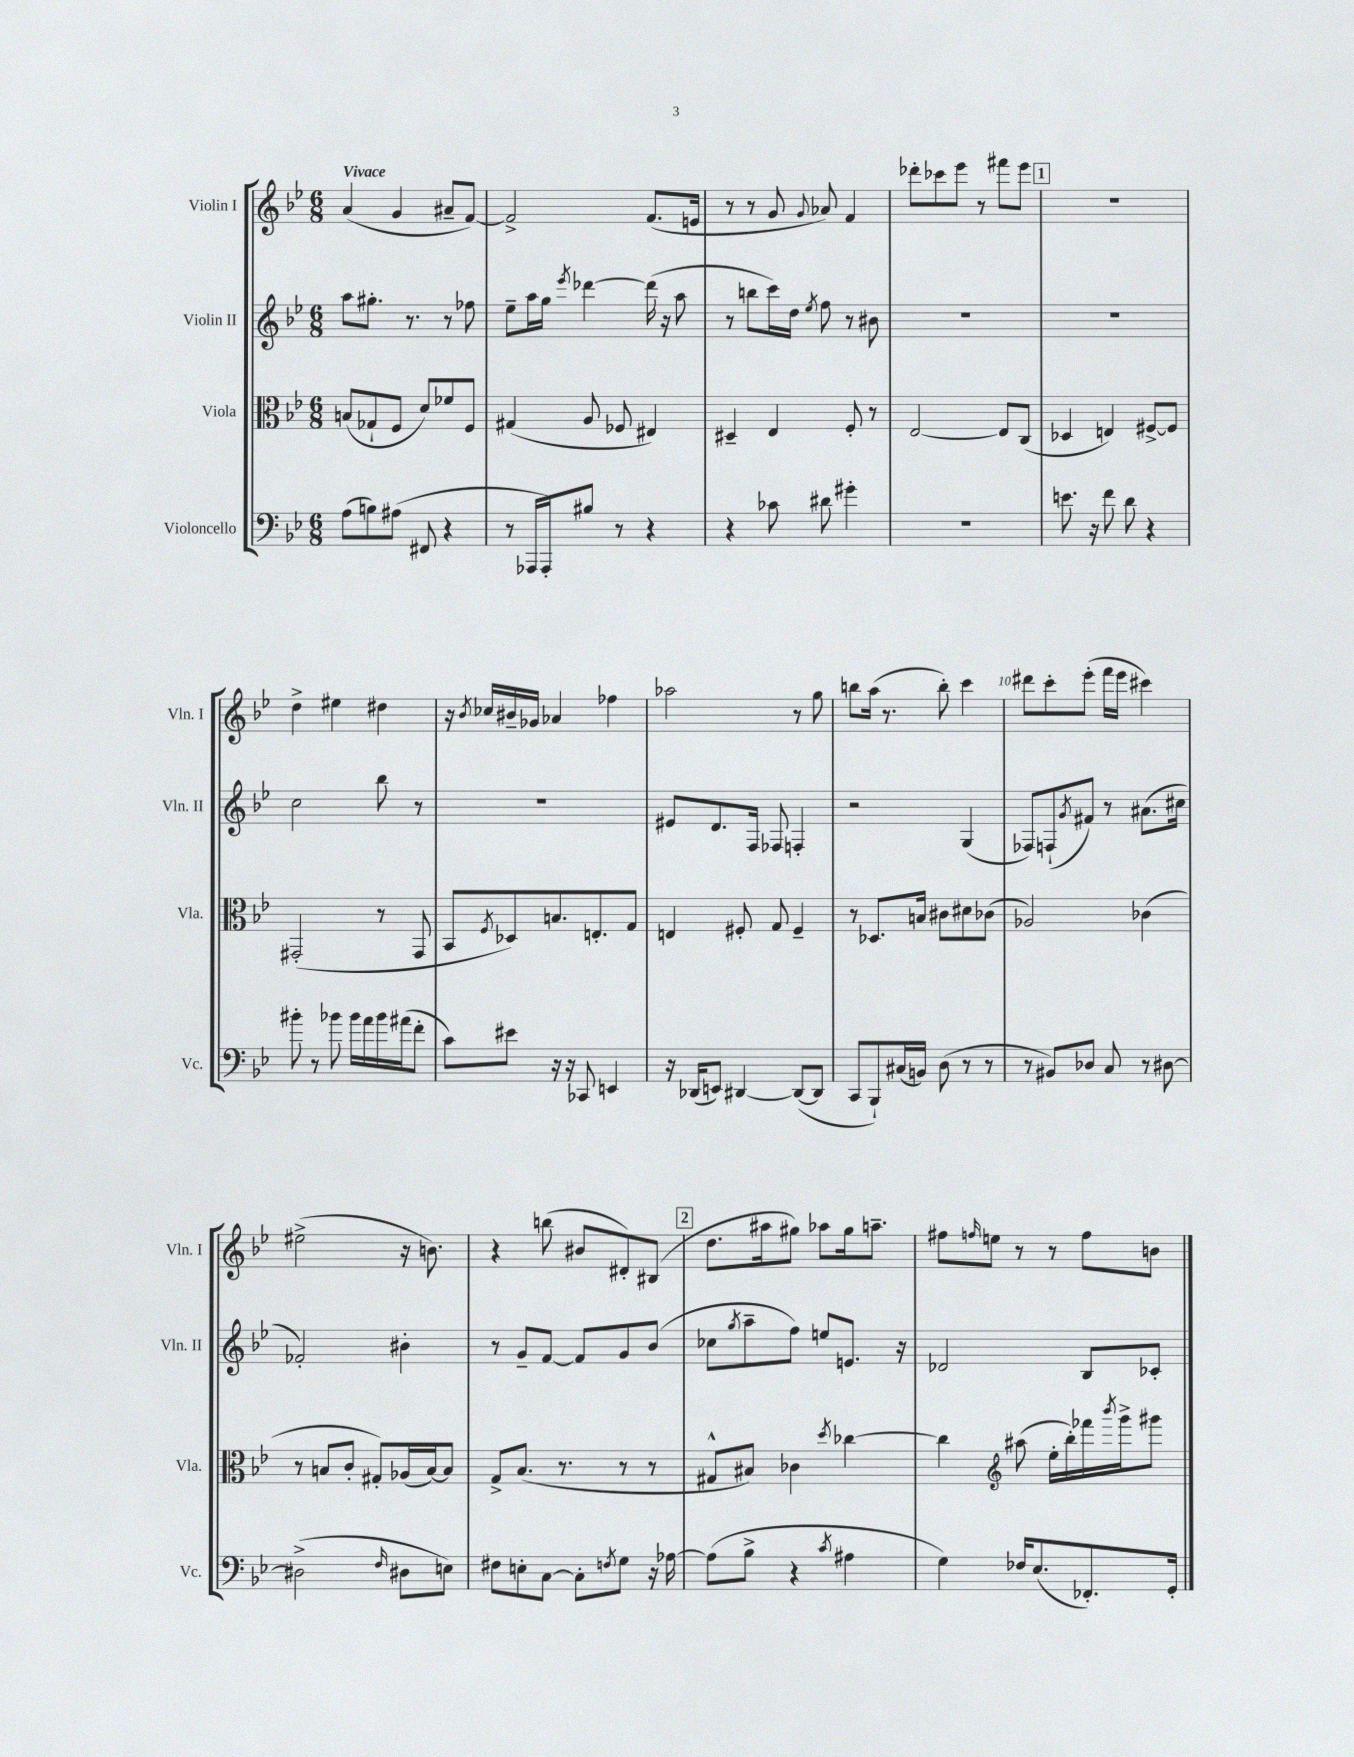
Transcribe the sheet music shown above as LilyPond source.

<<
\new StaffGroup <<
\new Staff = "s0" \with { instrumentName = "Violin I" shortInstrumentName = "Vln. I" } {
    \clef treble \key bes \major \numericTimeSignature \time 6/8 \tempo "Vivace"
    a'4( g'4 ais'8-- f'8~) |
    f'2-> f'8.( e'16 |
    r8 r8 g'8 \appoggiatura { g'8 } aes'8) f'4 |
    des'''8-. ces'''8 ees'''8 r8 fis'''8 ees'''8 |
    \mark \markup { \box "1" } R2. |
    d''4-> eis''4 dis''4 |
    r16 \acciaccatura { bes'8 } ces''16 bis'16-- ges'16 aes'4 fes''4 |
    aes''2 r8 g''8 |
    b''8 a''16( r8. b''8-.) c'''4 |
    dis'''8 c'''8-. ees'''8-.( f'''16 ees'''16 cis'''4) |
    eis''2->( r16 b'8.) |
    r4 b''8( bis'8 dis'8-.) bis8( |
    \mark \markup { \box "2" } d''8. ais''16 gis''8) aes''8 gis''16 a''8.-- |
    fis''8 \grace { f''16 } e''8 r8 r8 f''8 b'8 \bar "|." |
}
\new Staff = "s1" \with { instrumentName = "Violin II" shortInstrumentName = "Vln. II" } {
    \clef treble \key bes \major \numericTimeSignature \time 6/8
    a''8 gis''8.-. r8. r8 fes''8 |
    ees''8-- a''16 g''16 \acciaccatura { ees'''8 } des'''4~ des'''16( r16 a''8 |
    r8 b''8 c'''16) d''16 \acciaccatura { ees''8 } f''8 r8 bis'8 |
    R2. |
    \mark \markup { \box "1" } R2. |
    c''2 bes''8 r8 |
    r2. |
    eis'8 d'8. f16 fes8 f4-. |
    r2 g4( |
    fes8) f8-!( \acciaccatura { g'8 } fis'8) r8 ais'8.( cis''16 |
    fes'2-.) bis'4-. |
    r8 g'8-- f'8~ f'8 g'8 bes'8( |
    \mark \markup { \box "2" } ces''8 \acciaccatura { g''8 } a''8-- f''8) e''8 e'8. r16 |
    des'2 bes8 ces'8-. \bar "|." |
}
\new Staff = "s2" \with { instrumentName = "Viola" shortInstrumentName = "Vla." } {
    \clef alto \key bes \major \numericTimeSignature \time 6/8
    b8( ges8-! f8 d'8) fes'8 f8 |
    gis4( a8 fes8 eis4) |
    dis4-- ees4 f8-. r8 |
    ees2~ ees8 c8( |
    \mark \markup { \box "1" } des4 e4) fis8~-> fis8 |
    gis,2-.( r8 gis,8 |
    bes,8 \acciaccatura { f8 } des8) b8. e8.-. g8 |
    e4 fis8-. g8 fis4-- |
    r8 des8. b16 cis'8 dis'8 ces'8( |
    aes2) ces'4( |
    r8 b8 c'8-. gis8-.) aes16( b16~) b8 |
    g8-> bes8.( r8. r8 r8 |
    \mark \markup { \box "2" } gis8-^ bis8) ces'4 \acciaccatura { d''8 } ces''4~ |
    ces''4 \clef treble ais''8( ees''16-. bes''16-.) fes'''16 \acciaccatura { bes'''8 } g'''16-> gis'''8 \bar "|." |
}
\new Staff = "s3" \with { instrumentName = "Violoncello" shortInstrumentName = "Vc." } {
    \clef bass \key bes \major \numericTimeSignature \time 6/8
    a8( b8) ais8( fis,8 r4 |
    r8 aes,,16 aes,,16-.) bis8 r8 r4 |
    r4 ces'8 dis'8 gis'4-. |
    R2. |
    \mark \markup { \box "1" } e'8. r16 f'8 d'8 r4 |
    bis'8-. r8 bes'8 bes'16 a'16 bes'16 ais'16( f'8-. |
    c'8) eis'8 r16 r16 ces,8 e,4 |
    r16 des,16( e,8) dis,4~ dis,8~( dis,8 |
    c,8 bes,,8-!) cis16( b,16) d8( r8 r8 |
    r8 bis,8) des8 c8 r8 dis8~ |
    dis2->( \grace { f16 } dis8 e8) |
    fis8 e8-. c8~ c8-. \acciaccatura { f8 } g8 r16 aes16~ |
    \mark \markup { \box "2" } aes8( bes8-> r4 \acciaccatura { c'8 } ais4 |
    g4) fes16 ees8.( fes,8.-.) g,16-. \bar "|." |
}
>>
>>
\layout { \context { \Score \override BarNumber.break-visibility = ##(#f #t #t) barNumberVisibility = #(every-nth-bar-number-visible 5) } }
